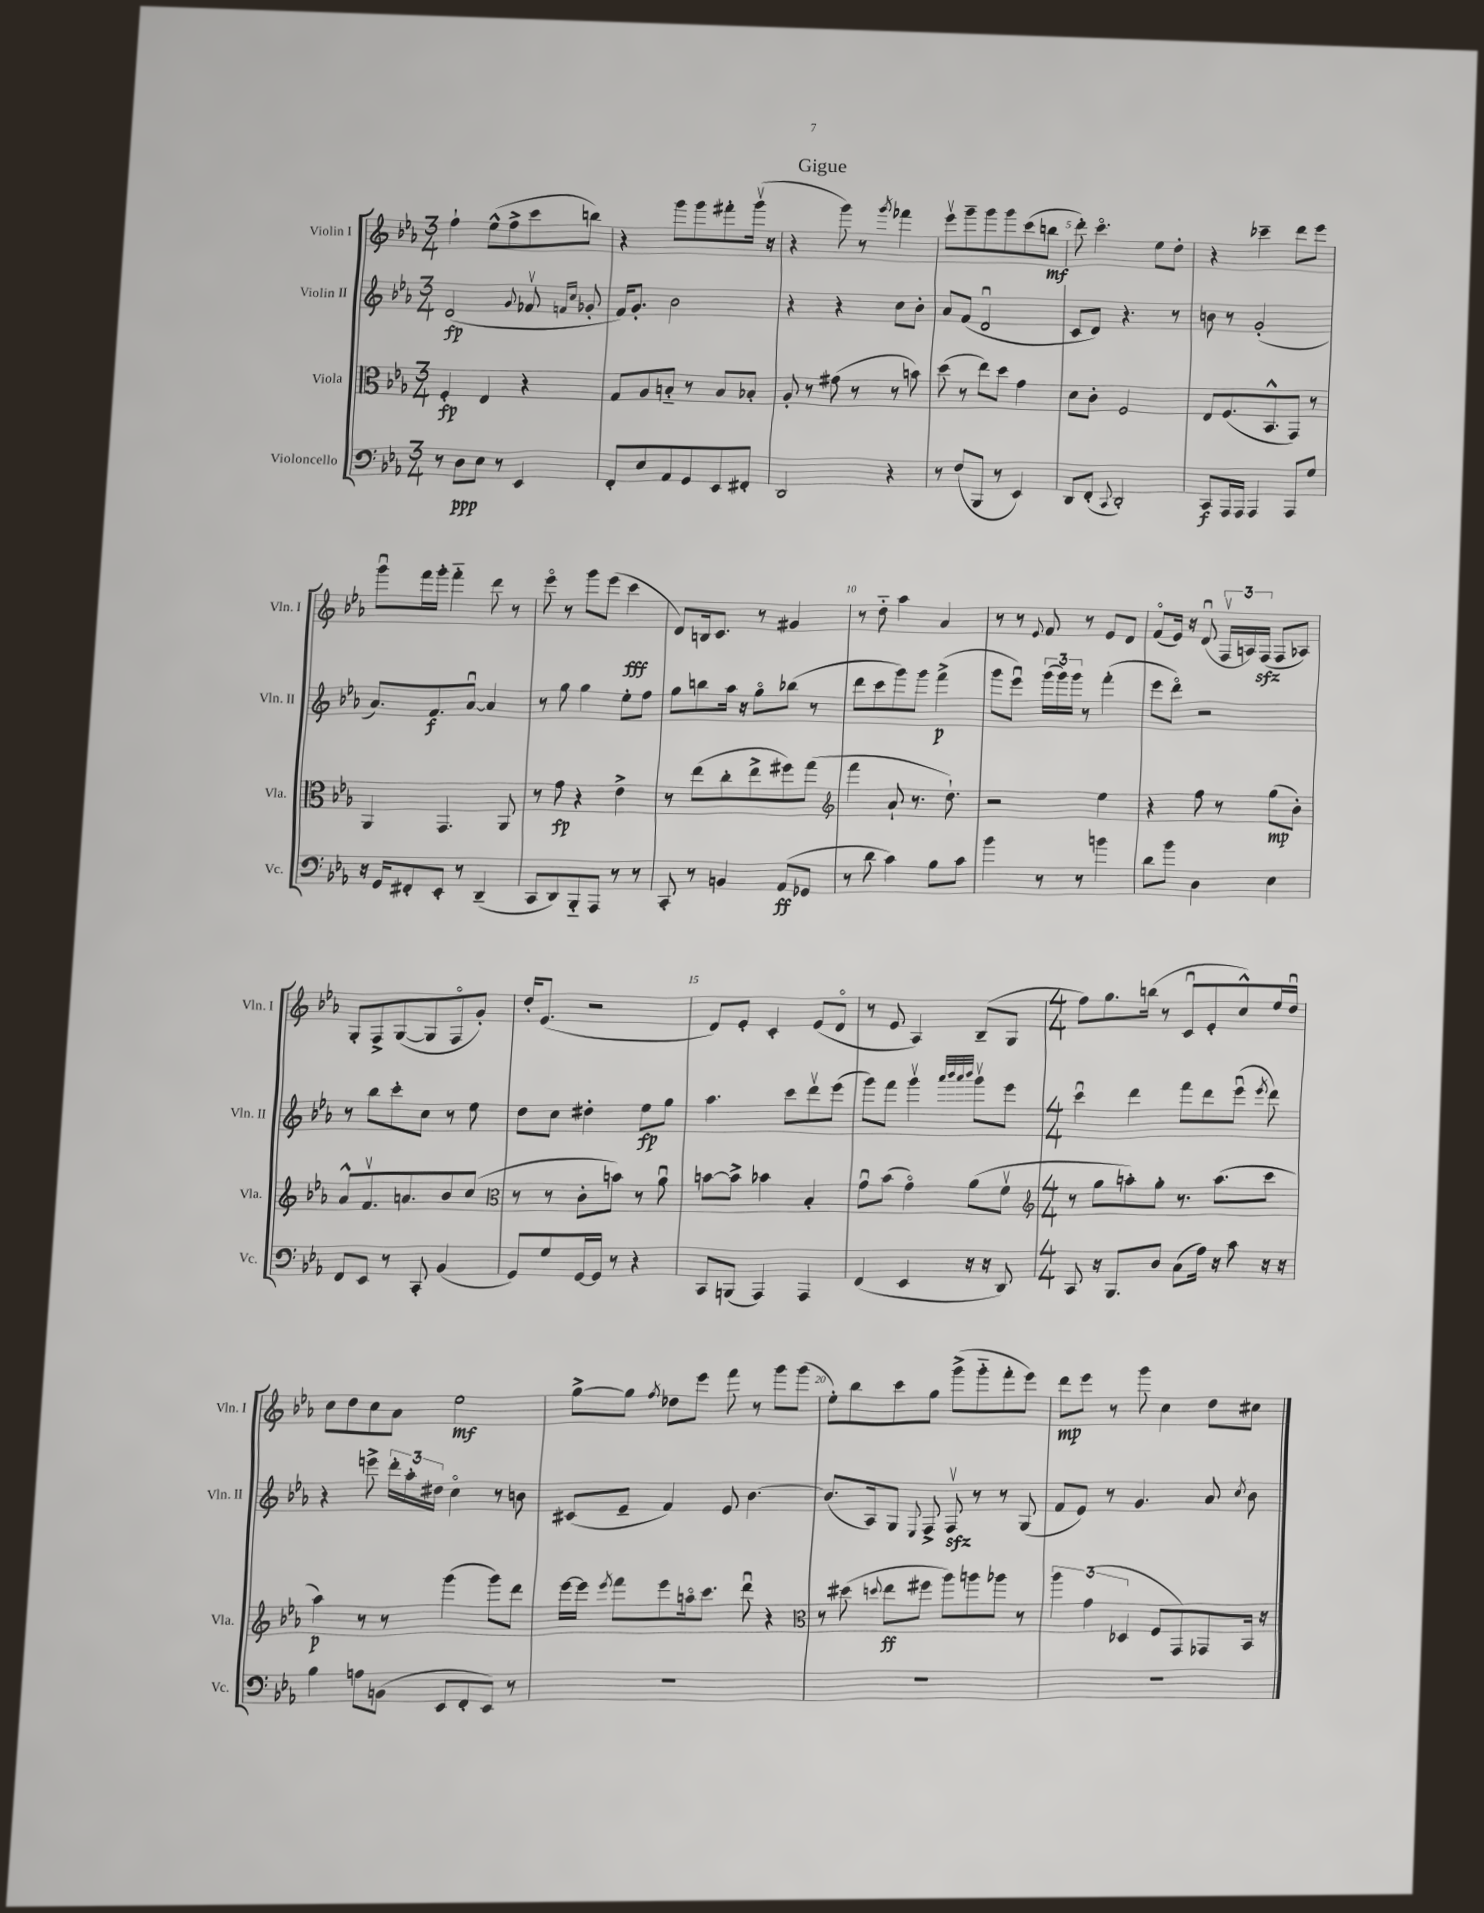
\header { title = "Gigue" }
<<
\new StaffGroup <<
\new Staff = "s0" \with { instrumentName = "Violin I" shortInstrumentName = "Vln. I" } {
    \clef treble \key ees \major \numericTimeSignature \time 3/4
    \autoBeamOff f''4-! ees''8[-^( f''8-> c'''8 b''8]) |
    r4 g'''8[ g'''8 fis'''8-. g'''16]\upbow( r16 |
    r4 g'''8) r8 \acciaccatura { g'''8 } fes'''4 |
    ees'''8[\upbow g'''8-- g'''8 g'''8 c'''8( b''8]\mf |
    d'''8-.) c'''4.\flageolet ees''8[ d''8]-. |
    r4 ces'''4-- d'''8[ ees'''8] |
    g'''8[\downbow f'''16 g'''16]-. f'''4-_ d'''8 r8 |
    ees'''8\flageolet r8 g'''8[ ees'''8]( c'''4\fff |
    d'8[) b16 c'8.] r8 gis'4 |
    r8 d''8-_ aes''4 aes'4 |
    r8 r8 \appoggiatura { ees'8 } f'8 r8 ees'8[ d'8] |
    f'8[\flageolet( ees'16]) r16 d'8\downbow( \tuplet 3/2 { f16[\upbow a16) f16]\sfz( } f8[ aes8]) |
    g8[-. f8-> g8~( g8 f8\flageolet g'8]-.) |
    d''16[-. ees'8.]( r2 |
    d'8[) ees'8]-. c'4-. ees'8[( d'8]\flageolet |
    r8 ees'8 aes4) bes8[--( g8] |
    \numericTimeSignature \time 4/4 f''8[) g''8. b''16]( r8 c'8[\downbow ees'8-. c''8-^) ees''16 d''16]\downbow |
    c''8[ d''8 c''8 aes'8] ees''2\mf |
    g''8[~-> g''8] \acciaccatura { f''8 } des''8[ ees'''8] f'''8 r8 g'''8[ g'''8]( |
    ees''8[-.) bes''8 c'''8 g''8] g'''8[->( g'''8-_ f'''8-. ees'''8]) |
    d'''8[\mp ees'''8] r8 g'''8 c''4 d''8[ cis''8] \bar "|." |
}
\new Staff = "s1" \with { instrumentName = "Violin II" shortInstrumentName = "Vln. II" } {
    \clef treble \key ees \major \numericTimeSignature \time 3/4
    \autoBeamOff d'2\fp( \appoggiatura { g'8 } fes'8\upbow \grace { f'16[ c''16] } ges'8-. |
    f'16[) g'8.]-. bes'2 |
    r4 r4 c''8[ bes'8]-. |
    aes'8[ f'8]( d'2\downbow |
    c'8[ d'8]) r4. r8 |
    b'8 r8 g'2-.( |
    aes'8.[) f'8.\f aes'8]~\downbow aes'4 |
    r8 g''8 g''4 ees''8[-. f''8] |
    g''8[ b''8 aes''16] r16 g''8[\flageolet bes''8]( r8 |
    d'''8[ c'''8 g'''8) g'''8] f'''4->\p( |
    g'''8[ ees'''8]\downbow) \tuplet 3/2 { g'''16[( g'''16) g'''16] } r8 f'''4-.( |
    ees'''8[ d'''8]\flageolet) r2 |
    r8 bes''8[ c'''8-. c''8] r8 ees''8 |
    d''8[ c''8] dis''4-. ees''8[\fp g''8] |
    aes''4. c'''8[ d'''8\upbow ees'''8]( |
    g'''8[) f'''8] g'''4\upbow \grace { aes'''32[ bes'''32 aes'''32 bes'''32] } g'''8[\upbow ees'''8] |
    \numericTimeSignature \time 4/4 c'''4\downbow d'''4 f'''8[ d'''8 ees'''8]\downbow( \acciaccatura { ees'''8 } d'''8) |
    r4 e'''8-> \tuplet 3/2 { d'''16[-. aes''16-. dis''16] } c''4\flageolet r8 b'8 |
    cis'8[( ees'8]-- f'4) ees'8 bes'4.~ |
    bes'8.[( aes16) g8] \appoggiatura { ees8 } f8-> f8\upbow\sfz r8 r8 g8( |
    f'8[ ees'8]) r8 g'4. aes'8 \acciaccatura { c''8 } bes'8 \bar "|." |
}
\new Staff = "s2" \with { instrumentName = "Viola" shortInstrumentName = "Vla." } {
    \clef alto \key ees \major \numericTimeSignature \time 3/4
    \autoBeamOff f4-.\fp ees4 r4 |
    g8[ aes8 b8]-_ r8 b8[ bes8]-. |
    aes8-. r8 gis'8( r8 r8 b'8) |
    d''8( r8 ees''8[) d''8] g'4 |
    d'8[ c'8]-. f2 |
    ees8[ f8.( bes,8.-^ g,8]) r8 |
    aes,4 g,4. aes,8 |
    r8 g'8\fp r4 ees'4-> |
    r8 ees''8[( c''8-. ees''8-> fis''8) g''8]( |
    \clef treble f'''4 aes'8-! r8. d''8.-!) |
    r2 ees''4 |
    r4 f''8 r8 g''8[\mp( bes'8]-.) |
    aes'8[-^ f'8.\upbow a'8. bes'8 c''8]( |
    \clef alto r8 r8 c'8[-. b'8]) r8 aes'8\downbow |
    b'8[~ b'8]-> bes'4 bes4-. |
    g'8[\downbow bes'8]( g'4\flageolet) aes'8[( f'8]\upbow |
    \numericTimeSignature \time 4/4 \clef treble r8 g''8[ a''8-.) g''8]-. r8. a''8.[( c'''8] |
    aes''4\p) r8 r8 g'''4( g'''8[) d'''8] |
    ees'''16[~ ees'''16] \acciaccatura { ees'''8 } f'''8[ ees'''8 a''16\flageolet c'''8.] d'''8\downbow r4 |
    \clef alto r8 dis''8( \appoggiatura { d''8 } ees''8[\ff fis''8] aes''8[) a''8 aes''8] r8 |
    \tuplet 3/2 { aes''4 g'4( des4 } f8[ g,8) ges,8 bes,16] r16 \bar "|." |
}
\new Staff = "s3" \with { instrumentName = "Violoncello" shortInstrumentName = "Vc." } {
    \clef bass \key ees \major \numericTimeSignature \time 3/4
    \autoBeamOff r8 d8[\ppp ees8] r8 ees,4 |
    f,8[-. ees8 aes,8 g,8 ees,8 fis,8]-. |
    d,2 r4 |
    r8 f8[( bes,,8] r8 ees,4) |
    d,8[ f,8]-.( \appoggiatura { c,8 } d,2-.) |
    c,8[\f aes,,16 aes,,16] aes,,4 aes,,8[ g8] |
    r16 g,16[ fis,8-. ees,8]-. r8 d,4--( |
    c,8[ d,8) bes,,8-_ aes,,8] r8 r8 |
    c,8-. r8 b,4 aes,8[\ff( ges,8] |
    r8 d'8 c'4) bes8[ c'8] |
    bes'4 r8 r8 b'4 |
    d'8[ bes'8] d4 ees4 |
    f,8[ ees,8] r8 c,8-. bes,4( |
    g,8[) g8 g,16~ g,16] r8 r4 |
    c,8[ b,,8]( aes,,4) aes,,4 |
    f,4( ees,4 r16 r16 d,8) |
    \numericTimeSignature \time 4/4 c,8 r16 bes,,8.[ d8] c8[( aes16]) r16 c'8 r16 r16 |
    bes4 a8[ b,8]( ees,8[ f,8-. ees,8]) r8 |
    R1 |
    R1 |
    R1 \bar "|." |
}
>>
>>
\layout { \context { \Score \override BarNumber.break-visibility = ##(#f #t #t) barNumberVisibility = #(every-nth-bar-number-visible 5) } }
